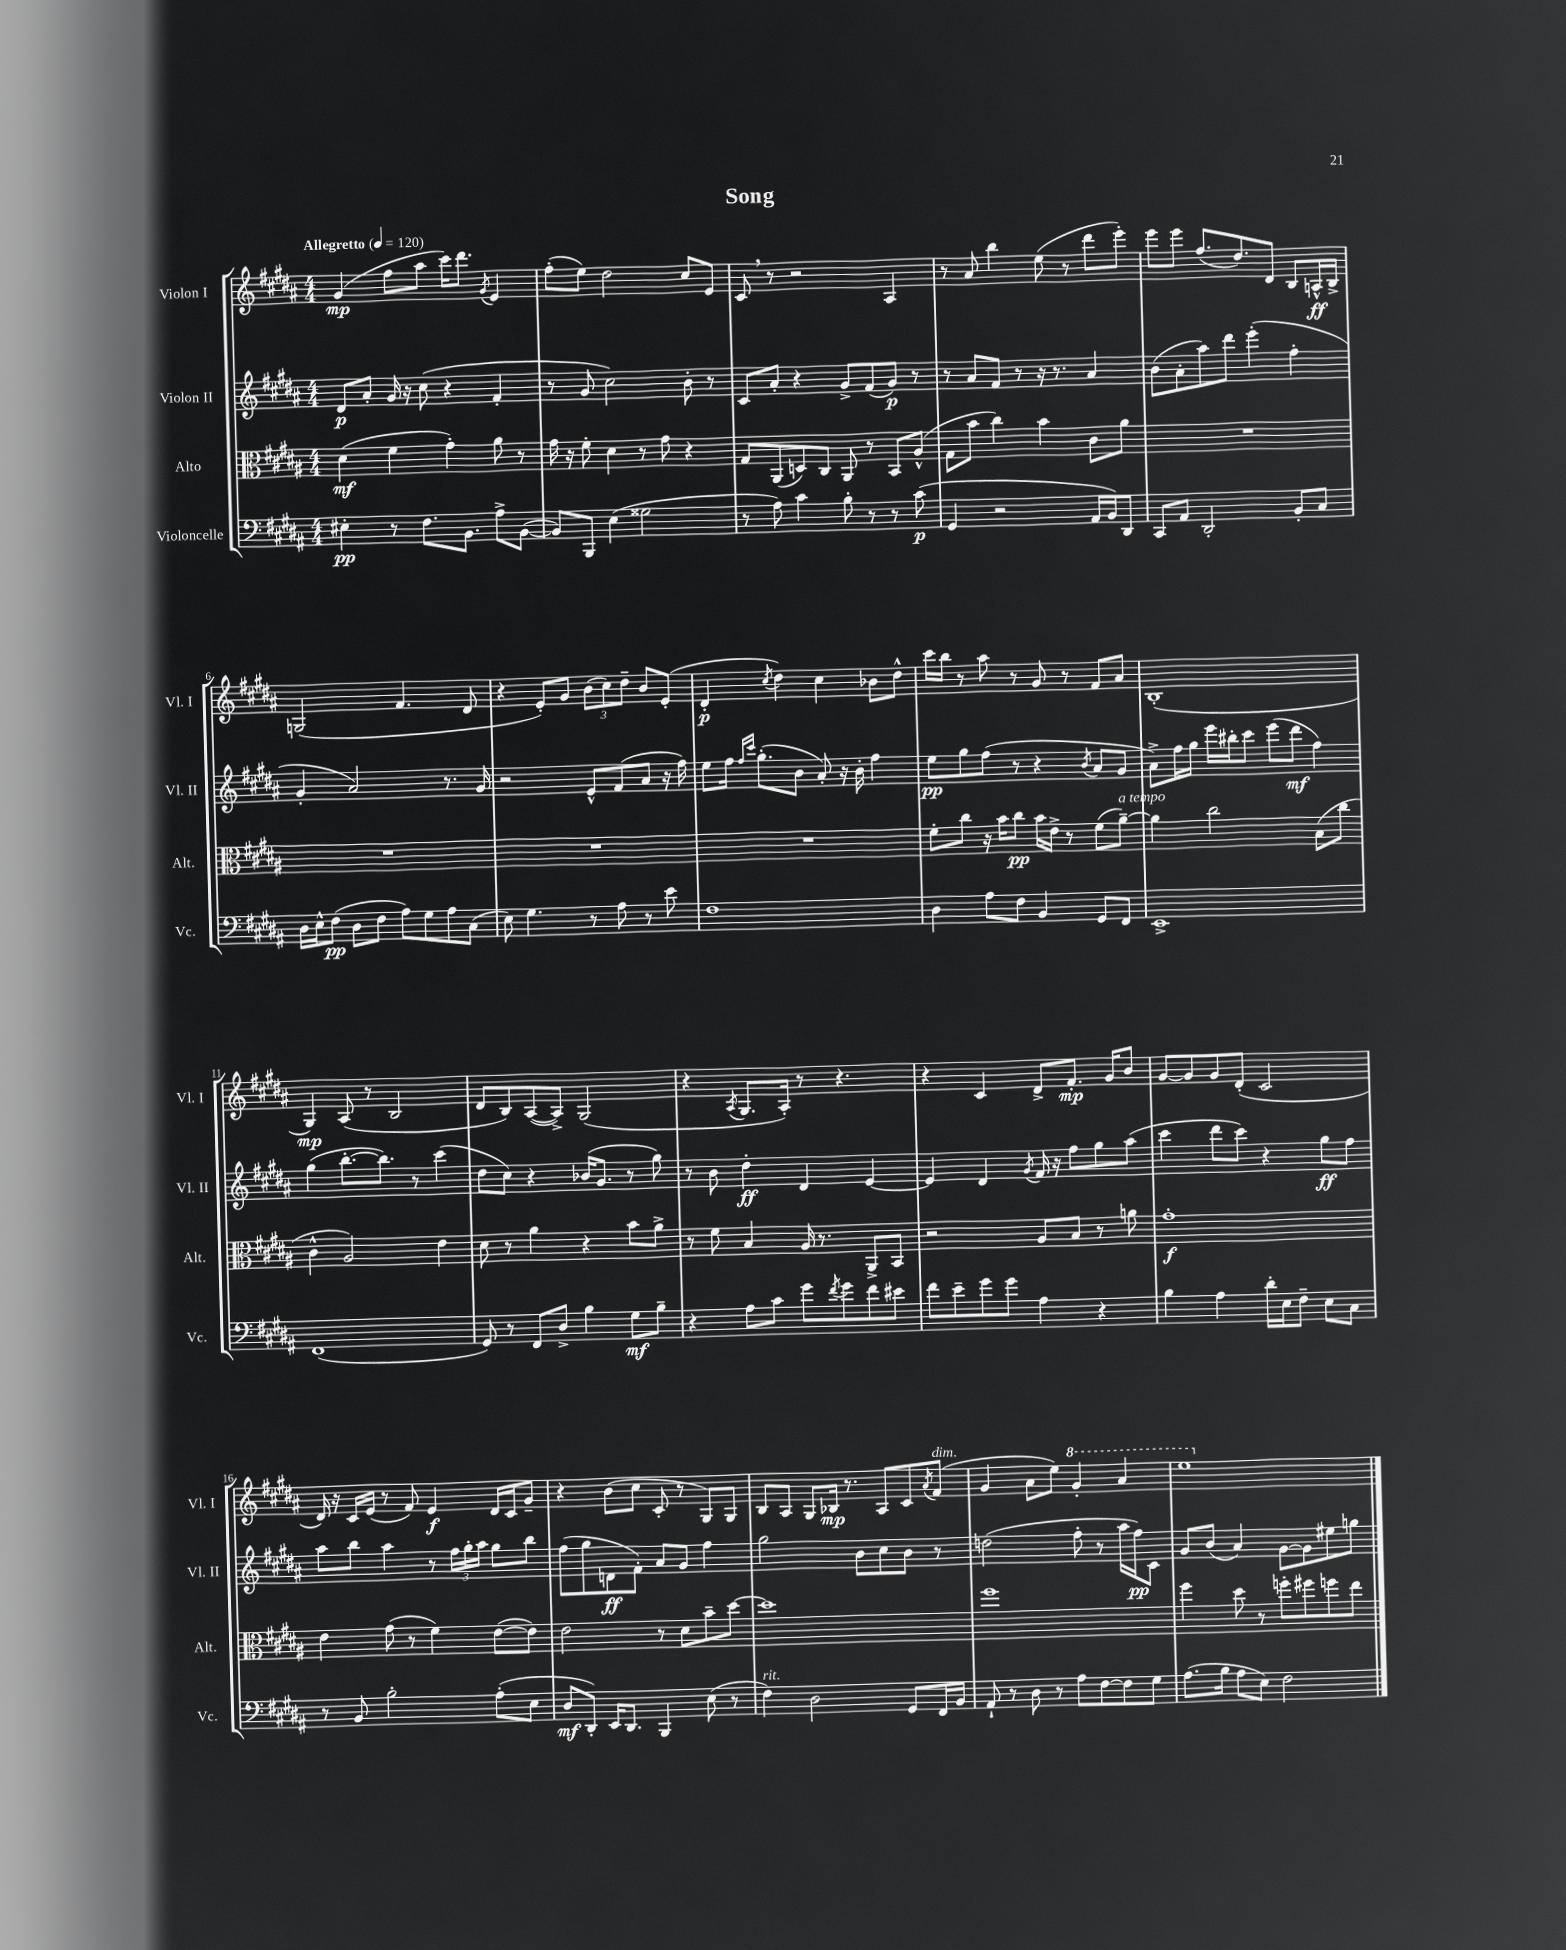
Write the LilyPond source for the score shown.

\header { title = "Song" }
<<
\new StaffGroup <<
\new Staff = "s0" \with { instrumentName = "Violon I" shortInstrumentName = "Vl. I" } {
    \clef treble \key b \major \numericTimeSignature \time 4/4 \tempo "Allegretto" 4 = 120
    gis'4\mp( fis''8 ais''8 cis'''16) dis'''8. \acciaccatura { gis'8 } e'4 |
    fis''8-.( e''8) dis''2 cis''8 e'8 |
    cis'8 \breathe r8 r2 ais4 |
    r8 ais'8 b''4 e''8( r8 dis'''8 e'''8-.) |
    e'''8 e'''8 fis''8.( dis''8.) dis'8 b8 a16-^\ff b16-> |
    g2( fis'4. dis'8 |
    r4 e'8-.) gis'8 \tuplet 3/2 { b'8( cis''8) dis''8-- } b'8 e'8-.( |
    dis'4-.\p \acciaccatura { cis''8 } dis''4) cis''4 bes'8 dis''8-^ |
    cis'''16 b''16 r8 ais''8 r8 gis'8 r8 fis'8 ais'8 |
    b1-.( |
    gis4\mp) ais8( r8 b2 |
    dis'8 b8) ais8~( ais8->) gis2( |
    r4 \acciaccatura { ais8 } gis8. ais16-.) r8 r4. |
    r4 cis'4 dis'8-> fis'8.-.\mp gis'16 b'8 |
    gis'8~ gis'8 gis'8 dis'8-.( cis'2 |
    dis'16) r16 cis'16 e'16( r8 fis'8) e'4\f dis'16 cis'16 gis'8-- |
    r4 b'8( cis''8 cis'8-. r8 gis8) gis8 |
    b8 ais8 gis8 bes16\mp r8. ais8 cis'8 \acciaccatura { ais'8 } fis'8^\markup { \italic "dim." }( |
    gis'4 ais'8 e''8) \ottava #1 gis''4-. ais''4 |
    e'''1 \ottava #0 \bar "|." |
}
\new Staff = "s1" \with { instrumentName = "Violon II" shortInstrumentName = "Vl. II" } {
    \clef treble \key b \major \numericTimeSignature \time 4/4
    dis'8\p ais'8-. gis'16 r16 cis''8( r4 fis'4-. |
    r8 gis'8 cis''2) b'8-. r8 |
    cis'8 ais'8-. r4 gis'8-> fis'8( gis'8\p) r8 |
    r8 ais'8 fis'8 r8 r16 r8. ais'4 |
    b'8( ais'8-. ais''8) dis'''8 e'''4-.( fis''4-. |
    gis'4-. ais'2) r8. gis'16 |
    r2 e'8-^ fis'8( ais'8 r16 fis''16) |
    e''8 fis''16 \grace { fis''16 cis'''16 } gis''8.-.( b'8 ais'8-.) r16 b'16-. fis''4 |
    e''8\pp gis''8 fis''8( r8 r4 \acciaccatura { b'8 } ais'8 gis'8 |
    ais'8->) fis''16 gis''16 e'''16 bis''16-. cis'''8 e'''8( dis'''8\mf fis''4) |
    gis''4( b''8.~-. b''8.) r8 cis'''4( |
    dis''8 cis''8) r4 bes'16( gis'8. r8 gis''8) |
    r8 b'8 dis''4-.\ff dis'4 e'4~ |
    e'4 dis'4 \acciaccatura { gis'8 } fis'16 r16 fis''8 gis''8 ais''8( |
    cis'''4 dis'''8 cis'''8) r4 gis''8\ff fis''8 |
    ais''8 b''8 ais''4 r8 \tuplet 3/2 { fis''16 gis''16-. ais''16 } gis''8 b''8 |
    fis''8( gis''8 d'8\ff fis'8-.) ais'8 gis'8 fis''4 |
    gis''2 b'8 cis''8 b'8 r8 |
    d''2( fis''8-. r8 ais''16 fis''16\pp) cis'8 |
    gis'8 b'8( ais'4) gis'8~ gis'8 eis''8 g''8 \bar "|." |
}
\new Staff = "s2" \with { instrumentName = "Alto" shortInstrumentName = "Alt." } {
    \clef alto \key b \major \numericTimeSignature \time 4/4
    dis'4\mf( fis'4 gis'4-.) ais'8 r8 |
    gis'16 r16 fis'8-. dis'4 r8 gis'8 r4 |
    gis8 ais,8( d8) cis8 ais,8 r8 b,8 ais8-^( |
    gis8 b'8 cis''4) b'4 cis'8 ais'8 |
    R1 |
    R1 |
    R1 |
    R1 |
    fis'8-. cis''8 r16 b'16 cis''8\pp b'16 e'16-> r8 fis'8( ais'8~--^\markup { \italic "a tempo" }) |
    ais'4 cis''2 b8( cis''8 |
    cis'4-^ ais2) e'4 |
    dis'8 r8 ais'4 r4 b'8 ais'8-> |
    r8 fis'8 b4 ais16 r8. ais,8-> b,8 |
    r2 ais8 b8 r8 a'8 |
    gis'1-.\f |
    e'4 gis'8( r8 fis'4) e'8~( e'8) |
    e'2 r8 dis'8 b'8-- dis''8~ |
    dis''1 |
    fis''1 |
    fis''4 dis''8 r8 f''8-. fis''8 f''8 e''8 \bar "|." |
}
\new Staff = "s3" \with { instrumentName = "Violoncelle" shortInstrumentName = "Vc." } {
    \clef bass \key b \major \numericTimeSignature \time 4/4
    eis4-.\pp r8 fis8. b,8. ais8-> b,8~( |
    b,8) b,,8 e4( gisis2 |
    r8 ais8) cis'4 b8-. r8 r8 cis'8\p( |
    gis,4 r2 ais,16 b,16) dis,8 |
    cis,8 ais,8 dis,2-. b,8-. cis8 |
    dis16 e16-^ fis8\pp( dis8 fis8 ais8) gis8 ais8 cis8( |
    e8) gis4. r8 ais8 r8 e'8 |
    fis1 |
    dis4 ais8 fis8 b,4 gis,8 fis,8 |
    e,1-> |
    fis,1( |
    gis,8) r8 fis,8 dis8-> b4 gis8\mf b8-- |
    r4 ais8 cis'8 gis'8 \acciaccatura { fis'8 } gis'8 fis'8 eis'8 |
    fis'8 e'8-- gis'8 gis'8 ais4 r4 |
    b4 ais4 dis'16-. e16 fis8-- e8 cis8 |
    r8 b,8 b2-. ais8-.( e8 |
    dis8\mf dis,8-.) e,16 dis,8. b,,4 e8( r8 |
    fis4^\markup { \italic "rit." }) dis2 gis,8 fis,16 b,16 |
    ais,8-! r8 dis8 r8 ais8 fis8~ fis8 gis8 |
    ais8.( b16 ais8 e8) fis2 \bar "|." |
}
>>
>>
